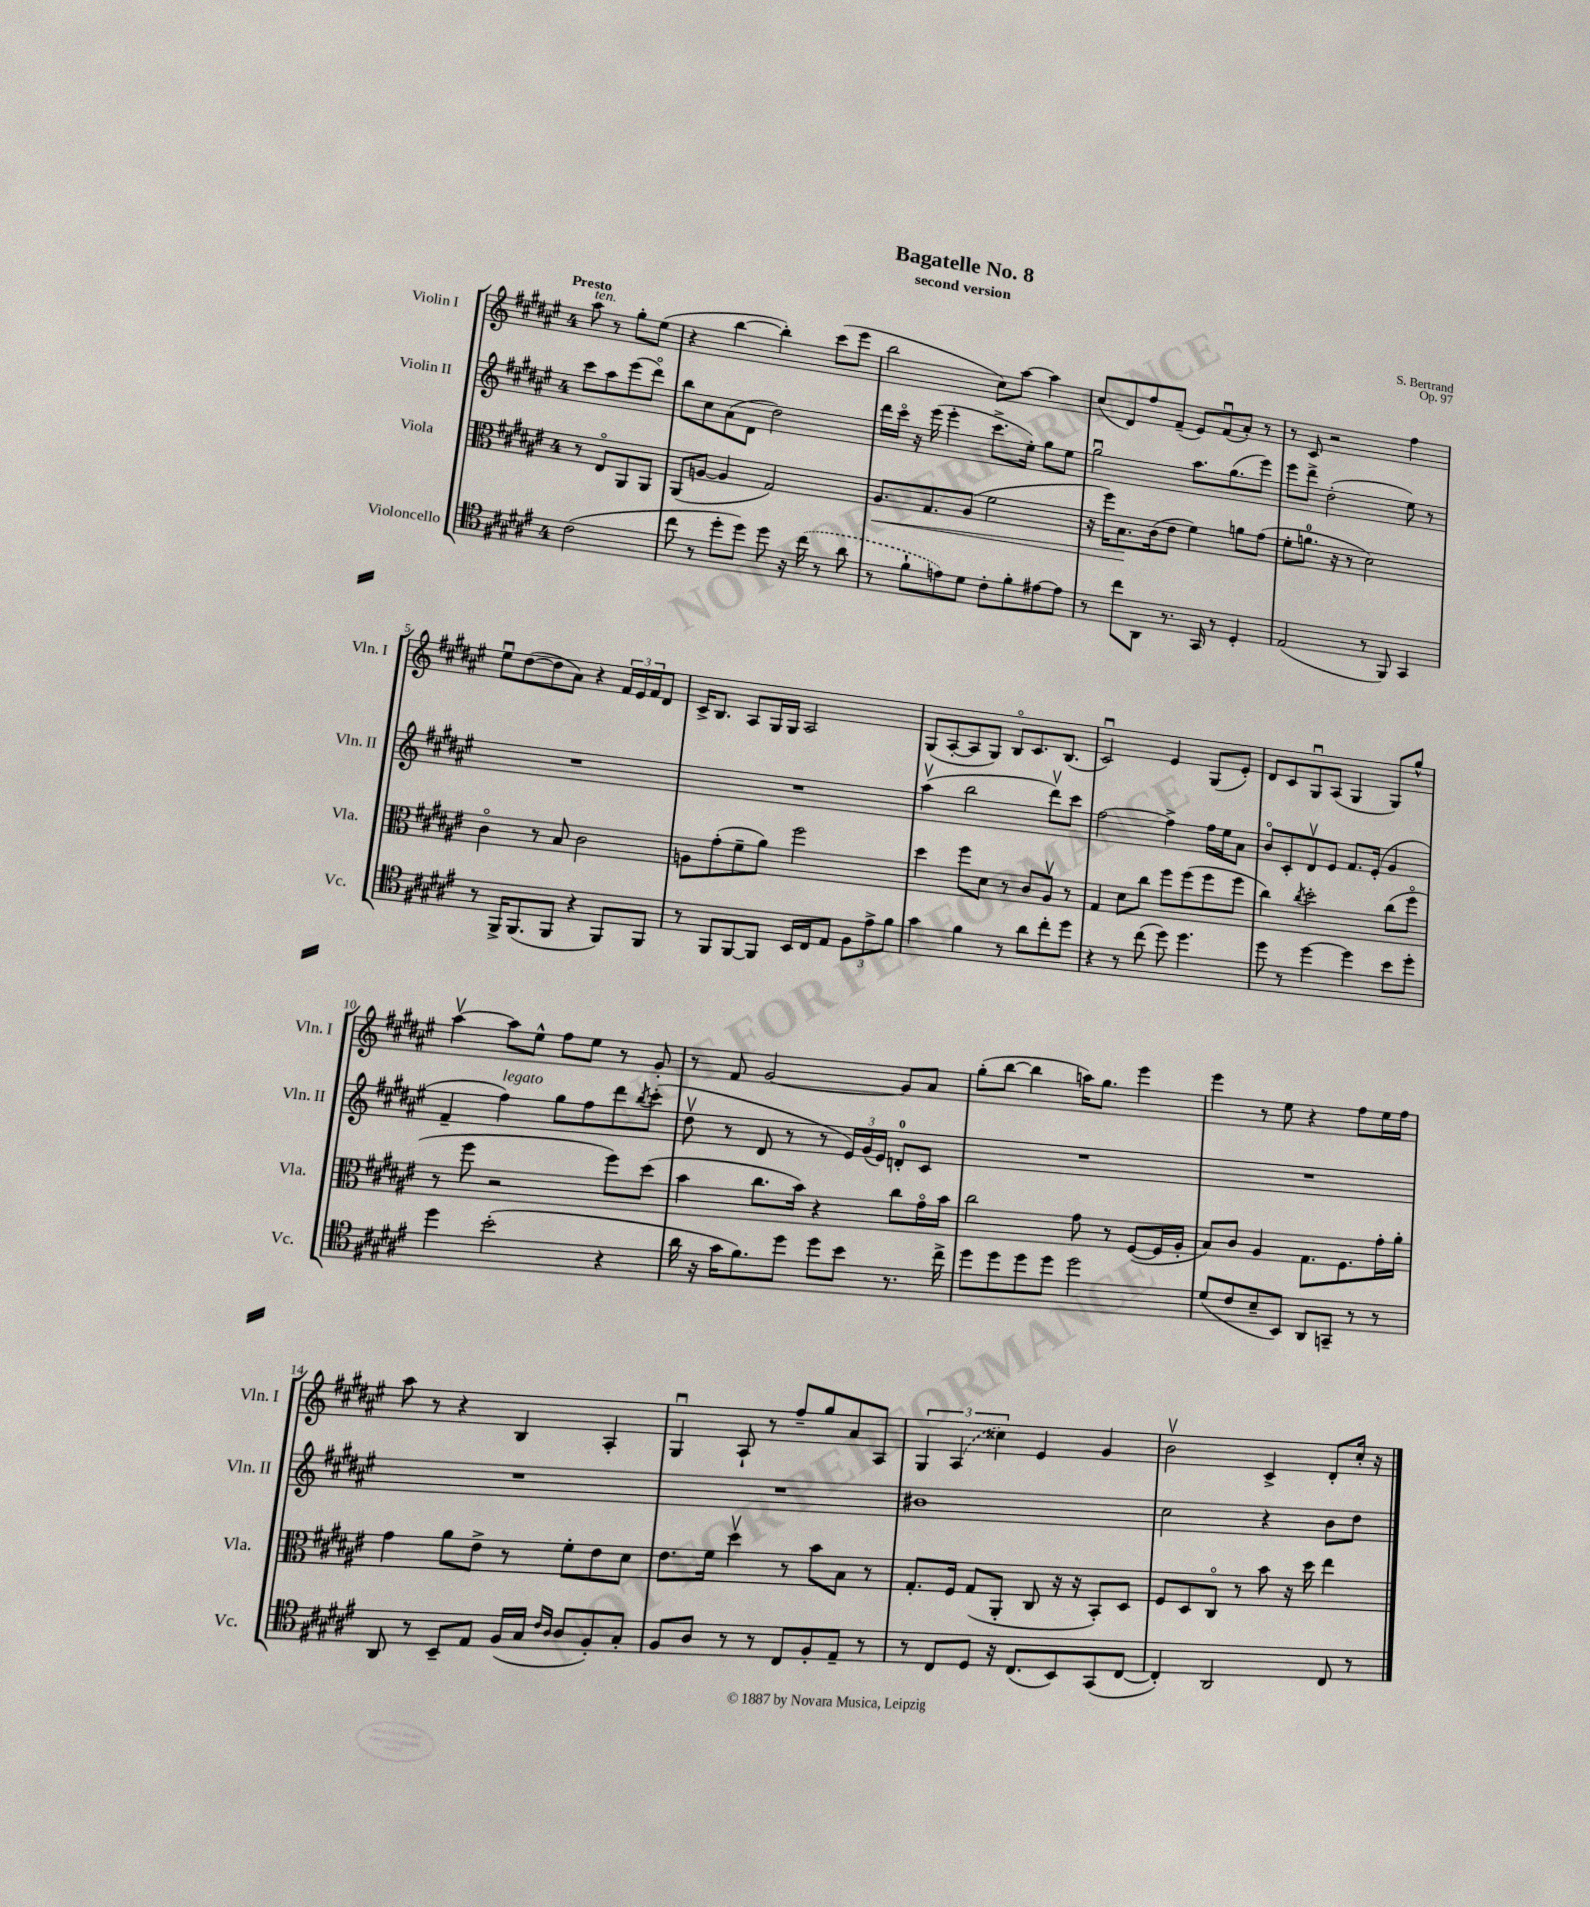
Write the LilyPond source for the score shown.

\header { title = "Bagatelle No. 8" composer = "S. Bertrand" subtitle = "second version" opus = "Op. 97" }
<<
\new StaffGroup <<
\new Staff = "s0" \with { instrumentName = "Violin I" shortInstrumentName = "Vln. I" } {
    \clef treble \key fis \major \once \override Staff.TimeSignature.style = #'single-digit \time 4/4 \partial 2 \tempo "Presto"
    ais''8^\markup { \italic "ten." } r8 gis''8-. eis''8( |
    r4 b''4~ b''4-.) cis'''8( eis'''8 |
    b''2 cis''8) ais''8~ ais''4 |
    cis''8( dis'8) fis''8 fis'8--( eis'8) fis'8\downbow( ais'8-.) r8 |
    r8 cis'8 r2 fis''4 |
    eis''8\downbow dis''8~( dis''8 ais'8) r4 \tuplet 3/2 { fis'16 eis'16 fis'16 } dis'8 |
    cis'16-> b8. ais8 gis16 gis16 ais2 |
    gis8( ais8~-. ais8 gis8) b8\flageolet cis'8. b8.( |
    cis'2\downbow) eis'4 gis8( eis'8-.) |
    dis'8 cis'8 gis8\downbow ais8( gis4 gis8) gis''8-^ |
    ais''4~\upbow ais''8 eis''8-^ fis''8 eis''8 r8 gis'8-. |
    r8 fis'8 gis'2~ gis'8 ais'8 |
    gis''8-.( b''8~ b''4 a''16) gis''8. eis'''4 |
    eis'''4 r8 eis''8 r4 fis''8 eis''16 fis''16 |
    ais''8 r8 r4 b4 ais4-. |
    gis4\downbow ais8-! r8 fis''8-- gis''8 ais'8 ais8 |
    \tuplet 3/2 { gis4 \once \slurDashed ais4( cisis''4) } eis'4 gis'4 |
    b'2\upbow cis'4-> dis'8-. cis''16-. r16 \bar "|." |
}
\new Staff = "s1" \with { instrumentName = "Violin II" shortInstrumentName = "Vln. II" } {
    \clef treble \key fis \major \once \override Staff.TimeSignature.style = #'single-digit \time 4/4 \partial 2
    cis'''8 ais''8 eis'''8( dis'''8\flageolet) |
    b''8 cis''8 ais'8( dis'8 dis''2) |
    dis'''16 cis'''16\flageolet r16 eis'''16( eis'''4-. cis'''8.-> eis''16-.) gis''8 eis''8 |
    gis''2\downbow ais''8. gis''8.( eis'''8) |
    eis'''8 dis'''8-> dis''2-.( eis''8) r8 |
    R1 |
    R1 |
    ais''4\upbow( b''2 dis'''8\upbow) cis'''8 |
    fis''2~ fis''4-> fis''16 eis''16 ais'8 |
    b'8\flageolet cis'8-. dis'8\upbow eis'8 fis'8. eis'16-.( gis'4 |
    fis'4-- fis''4^\markup { \italic "legato" }) gis''8 fis''8 dis'''8 \acciaccatura { b''8 } cis'''8-.( |
    dis''8\upbow r8 dis'8 r8 r8 \tuplet 3/2 { eis'16) gis'16( eis'16) } d'8-0-. cis'8 |
    R1 |
    R1 |
    R1 |
    R1 |
    bis'1 |
    cis''2 r4 b'8 dis''8 \bar "|." |
}
\new Staff = "s2" \with { instrumentName = "Viola" shortInstrumentName = "Vla." } {
    \clef alto \key fis \major \once \override Staff.TimeSignature.style = #'single-digit \time 4/4 \partial 2
    r8 eis8\flageolet ais,8 ais,8 |
    ais,8( a8~ a4 gis2) |
    ais8.\< gis8. ais8( fis'2 |
    r16 fis''16) b8.\! cis'16( eis'8 fis'4) a'8 gis'8( |
    fis'8-. a'8.-0 r16 r8 dis'2) |
    cis'4\flageolet r8 b8 cis'2 |
    a8 gis'8-.( fis'8-- ais'8) fis''2 |
    dis''4 fis''8 dis'8 r8 cis'8 ais8\upbow r8 |
    gis4 dis'8 cis''8 fis''8 fis''8( fis''8 fis''8 |
    cis''4) \acciaccatura { cis''8 } dis''2-. cis''8( fis''8\flageolet |
    r8 fis''8 r2 fis''8) dis''8( |
    b'4 cis''8. b'16) r4 cis''8 gis'16\flageolet b'16 |
    cis''2 gis'8 r8 fis8~( fis16 ais16-. |
    b8) cis'8 ais4 gis8. fis8. gis'16-. ais'16-. |
    gis'4 ais'8 eis'8-> r8 fis'8-. eis'8 dis'8 |
    eis'8. fis'16 dis''4\upbow r8 b'8 b8 r8 |
    gis8.-. fis16 gis8( ais,8-. cis8 r16 r16 b,8-.) dis8 |
    fis8 dis8 cis8\flageolet r8 b'8 r16 dis''16 eis''4 \bar "|." |
}
\new Staff = "s3" \with { instrumentName = "Violoncello" shortInstrumentName = "Vc." } {
    \clef tenor \key fis \major \once \override Staff.TimeSignature.style = #'single-digit \time 4/4 \partial 2
    cis'2( |
    cis''8 r8 dis''8-. dis''8) dis''8 r16 \once \slurDashed cis''16( r8 ais'8 |
    r8 fis'8-! e'8) dis'8 cis'8-. fis'8-. eis'8~ eis'8 |
    r8 cis''8 ais,8 r8. gis,16 r8 dis4-. |
    eis2( r8 fis,8) gis,4 |
    r8 fis,16-> fis,8.( fis,8 r4 fis,8) fis,8 |
    r8 fis,8 fis,8~ fis,8 b,16 cis16 eis8 \tuplet 3/2 { fis8 eis'8-> fis'8 } |
    gis'4 fis'4 r8 ais'8 cis''8-. dis''8 |
    r4 r8 cis''8( dis''8) dis''4. |
    dis''8 r8 dis''4~ dis''4 b'8 dis''8-. |
    dis''4 b'2-.( r4 |
    ais'16 r16 gis'16 fis'8.) dis''8 dis''8 b'8 r8. cis''16-> |
    dis''8 dis''8 dis''8 dis''8 dis''2 |
    dis'8( cis'8 b8-- b,8) ais,8 g,8-- r8 r8 |
    ais,8 r8 b,8-- eis8 fis16( gis16 \grace { cis'16 ais16 } ais8 fis8-.) gis8-. |
    fis8 ais8 r8 r8 cis8 fis8-. eis8-- r8 |
    r8 cis8 dis8 r16 cis8.( b,8) gis,8( cis8~ |
    cis4-.) ais,2 cis8 r8 \bar "|." |
}
>>
>>
